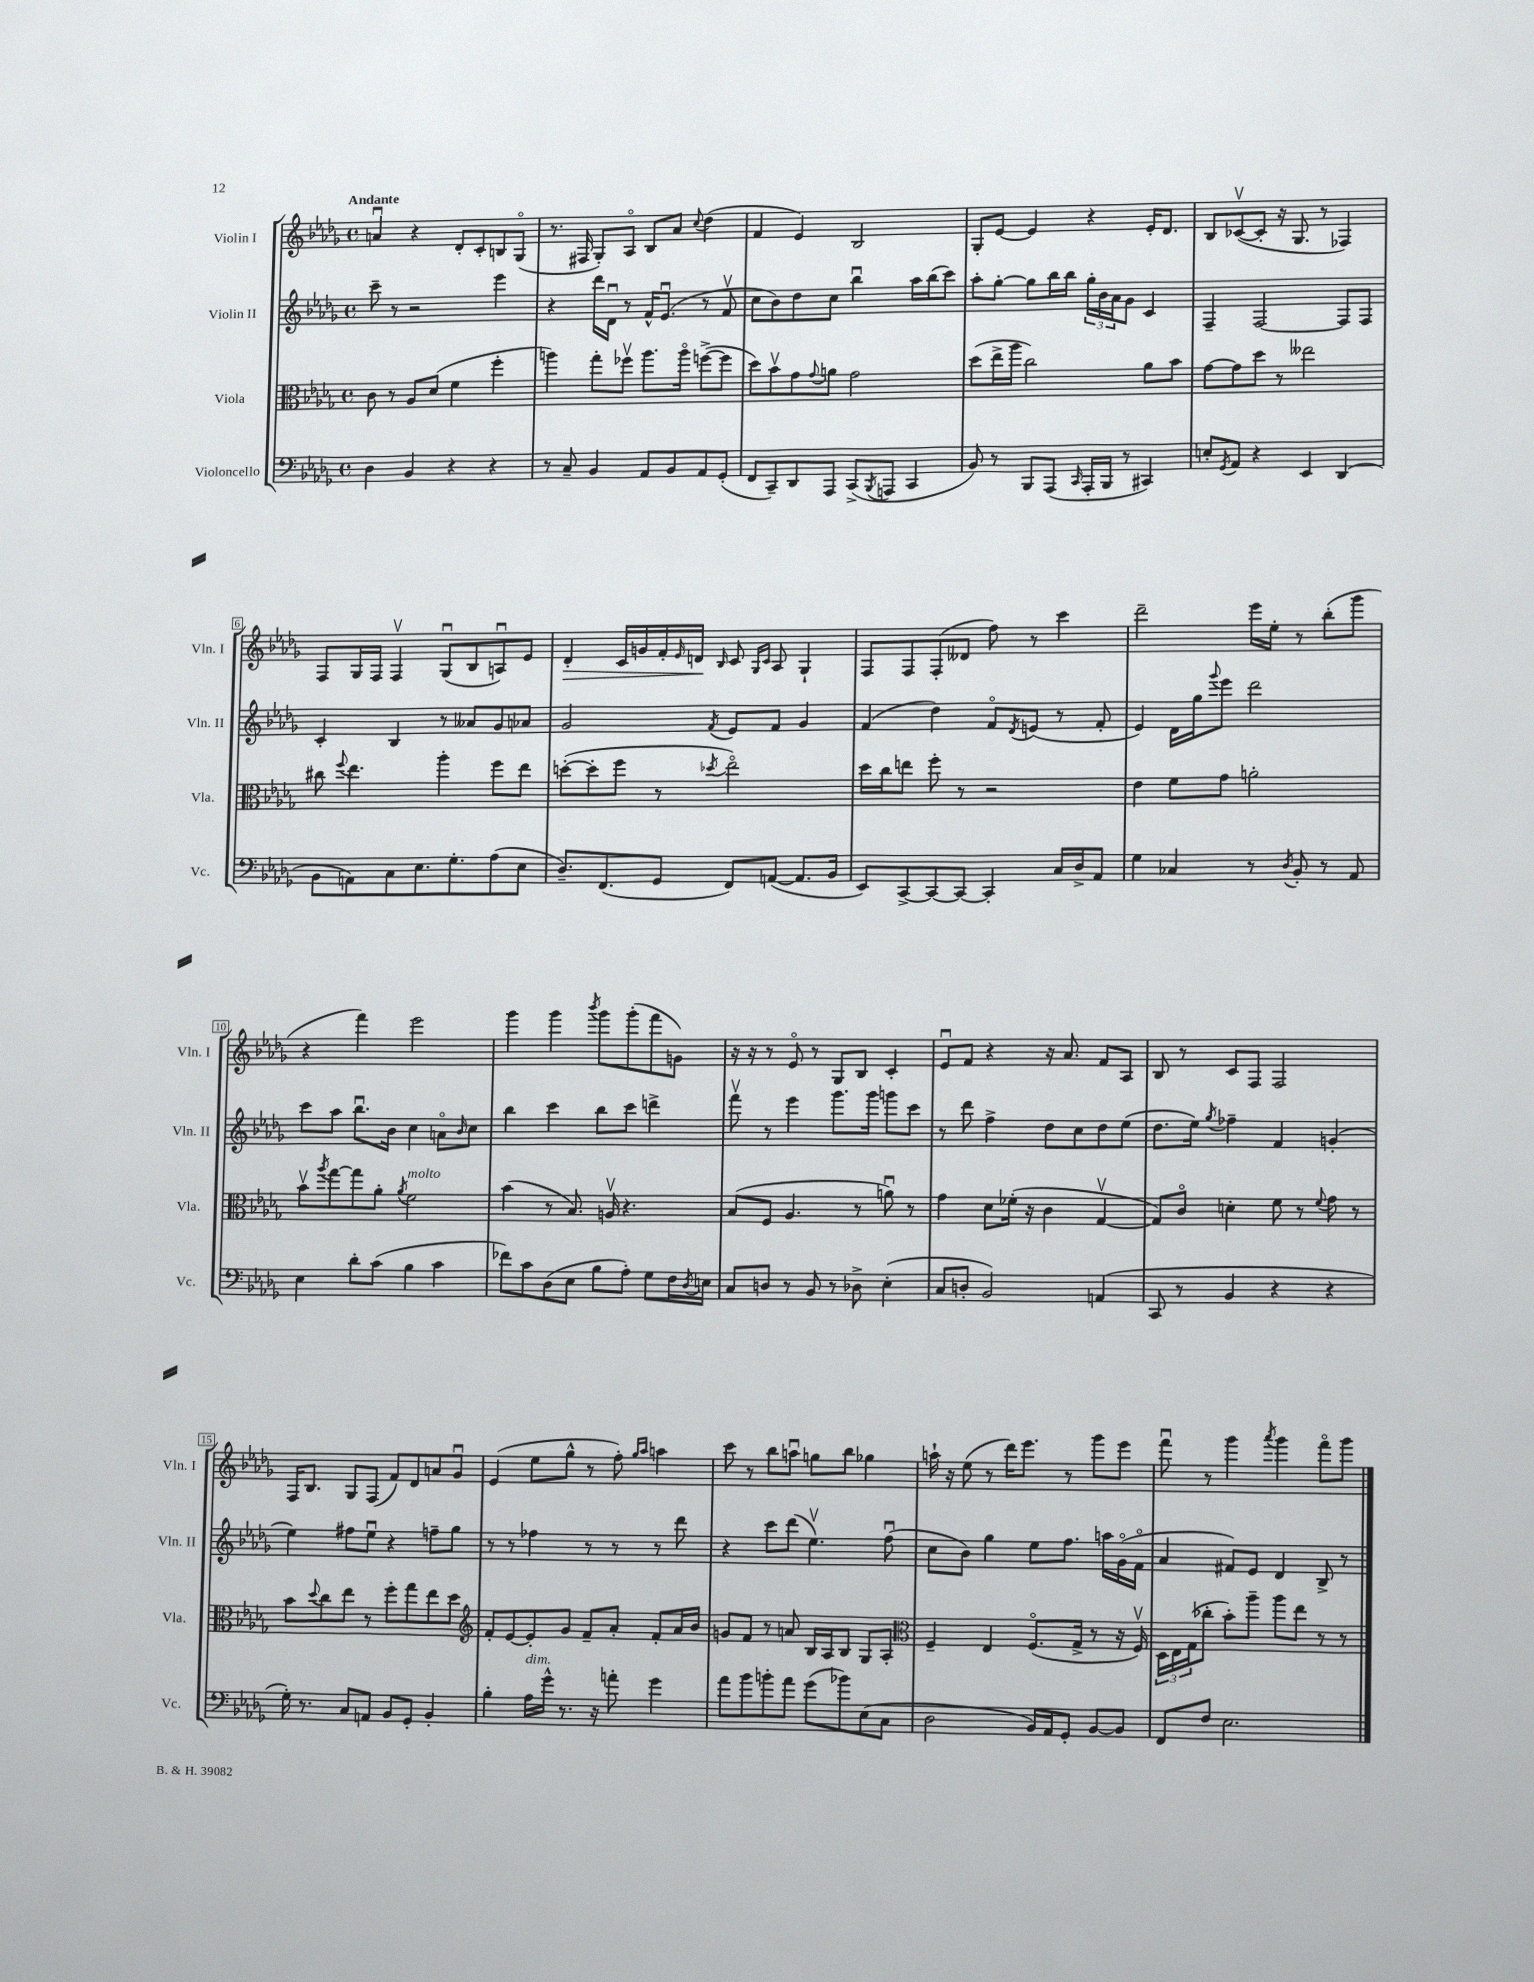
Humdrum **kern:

**kern	**kern	**kern	**kern
*staff4	*staff3	*staff2	*staff1
*clefF4	*clefC3	*clefG2	*clefG2
*k[b-e-a-d-g-]	*k[b-e-a-d-g-]	*k[b-e-a-d-g-]	*k[b-e-a-d-g-]
*M4/4	*M4/4	*M4/4	*M4/4
*met(c)	*met(c)	*met(c)	*met(c)
4D-\	8c\	8ccc~\	4au/
.	8r	8r	.
4BB-/	8A-/L	2r	4r
.	(8d-/J	.	.
4r	4f\	.	8d-'/L
.	.	.	8c'/
4r	4ff'\	4eee-\	8B/
.	.	.	(8G-o/J
=	=	=	=
8r	4aa\)	4r	8.r
8C~/	.	.	.
.	.	.	16F#/
4BB-/	8gg-'\L	16ddd-\LL	8G-'/L)
.	.	16d-u\JJ	.
.	8ff-v\J	8r	8A-o/J
8AA-/L	8.aa\L	16f^^/LK	8B-/L
.	.	(8.e-u/J	.
8BB-/	.	.	8a-/J
.	16aao\Jk	.	.
.	.	.	8qqcc/
8AA-/	([8ff^\L	8r	(4dd-\
(8GG-'/J	8ff\]J	8fv/	.
=	=	=	=
8FF/L	8dd-\L)	8cc\L	4f/
8CC~/)	8b-v\	8b-\)	.
8DD-/	8g-\	8dd-\	4e-/)
.	8qqg-/	.	.
8AAA-/J	8a\J	8cc\J	.
(8CC^/L	2g-\	4bb-u\	2B-/
8qBBB-/	.	.	.
8AAA/J	.	.	.
4CC/	.	16aa-\LL	.
.	.	(16bb-\J	.
.	.	8ccc\J)	.
=	=	=	=
8BB-/)	(8dd-\L	8aa-'\L	8G-'/L
8r	16ee-^\L	[8gg-'\J	[8e-/J
.	16aa-\JJ	.	.
8BBB-/L	2cc\)	8gg-\]L	4e-/]
(8AAA-/J	.	16bb-\L	.
.	.	16bb-\JJ	.
16qqCC/	.	.	.
16AAA-'/LL	.	24gg-'\LL	4r
.	.	24b-\	.
16BBB-/JJ	.	.	.
.	.	24a-\J	.
8r	.	8g-\J	.
4CC#/)	8a-\L	4c/	16e-'/LK
.	.	.	8.d-/J
.	8b-\J	.	.
=	=	=	=
8E'/L	[8g-\L	4F~/	8B-/L
8qGG-/	.	.	.
8AA-/J	8g-\]	.	([8c-v/
4r	8dd-\J	[2F/	8c-'/]J
.	8r	.	16r
.	.	.	8.G-/
4EE-/	2ee--\	.	.
.	.	.	8r
(4DD-/	.	8F/]L	4F-/)
.	.	8F/J	.
=	=	=	=
8BB-\L	8cc#\	4c'/	8F/L
.	8qqff/	.	.
8AA\)	4.ee-\	.	16G-/L
.	.	.	16F/JJ
8C\	.	4B-/	4Fv/
8.E-\	.	.	.
.	4aa-'\	8r	(8G-u/L
8.G-'\	.	.	.
.	.	8a--/L	8B-/
(8A-\	8ff\L	8g-/	8Au/)
8E-\J	8ee-\J	8a-/J	8e-/J
=	=	=	=
8.D-~/L)	([8dd'\L	2g-/	4d-'/
.	8dd'\]	.	.
(8.FF/	.	.	.
.	8ff\J	.	16c/LL
.	.	.	16g/
8GG-/J	8r	.	16f'/
.	.	.	16qqe-/
.	.	.	16d/JJ
.	8qdd-/	8qf/	16qqB-/
8FF/L)	2ee-o\)	8e-/L	8c/
.	.	.	16qqG-/LL
.	.	.	16qqc/JJ
([8AA/J	.	8f/J	8A-/
8.AA/]L	.	4g-/	4G-`/
16BB-/Jk	.	.	.
=	=	=	=
8EE-/L)	16dd-\LL	(4f/	8F/L
.	16cc\J	.	.
[8CC^/	8ee\J	.	8F/
8CC/_	8ff'\	4dd-\)	(8F'/
8CC/_J	8r	.	8d--/J
4CC'/]	2r	8fo/L	8ff\)
.	.	8qd-/	.
.	.	(8e/J	8r
16C/LL	.	8r	4ccc\
16D-^/J	.	.	.
8AA-/J	.	8f'/	.
=	=	=	=
4G-\	4e-\	4e-/)	2ddd-~\
4C-/	8f\L	16d-\LL	.
.	.	16gg-\J	.
.	.	8qqggg-/	.
.	8g-\J	8eee-\J	.
8r	2a'\	2ddd-\	16eee-\LL
.	.	.	16ee-'\JJ
8qD-/	.	.	.
8BB-'/	.	.	8r
8r	.	.	(8bb-'\L
8AA-/	.	.	8ggg-\J
=	=	=	=
4E-\	8b-v\L	8ccc\L	4r
.	8qaa-/	.	.
.	[8gg-\	8aa-\J	.
8d-'\L	8gg-\]	8.bb-u\L	4fff\)
(8c\J	8a-'\J	.	.
.	.	16b-\Jk	.
.	8qa-/	.	.
4B-\	2f\	4cc\	2eee-\
4c\	.	8ao\L	.
.	.	16qqb-/	.
.	.	8cc\J	.
=	=	=	=
8f-\L)	(4b-\	4bb-\	4ggg-\
8c\	.	.	.
(8D-\	8r	4ccc\	4ggg-\
8E-\J	8.B-/)	.	.
.	.	.	8qbbb-/
8B-\L	.	8bb-\L	8ggg-\L
.	16Av/	.	.
8A-'\J)	4.r	8ccc\J	(8ggg-'\
8G-\L	.	4ddd^\	8fff\
16F\L	.	.	8g\J)
8qD-/	.	.	.
16E\JJ	.	.	.
=	=	=	=
8C/L	(8B-/L	8fffv\	16r
.	.	.	16r
8D/J	8F/J	8r	8r
8r	4.A-/	4eee-\	8e-o/
8BB-/	.	.	8r
8r	.	8.ggg-\L	8G-/L
8D-^\	8r	.	8B-/J
.	.	16ggg-\Jk	.
(4E-'\	8au\)	8ggg\L	4c'/
.	8r	8ccc\J	.
=	=	=	=
8C/L	4g-\	8r	8e-u/L
8D'/J	.	8ddd-\	8f/J
2BB-/)	8d-\L	4ff^\	4r
.	(16f-'\Jk	.	.
.	16r	.	.
.	4c\	8dd-\L	16r
.	.	.	8.a-/
.	.	8cc\	.
(4AA/	[4G-v/	8dd-\	8f/L
.	.	(8ee-\J	8A-/J
=	=	=	=
8CC/	8G-/]L)	8.dd-\L	8B-/
8r	8co/J	.	8r
.	.	16ee-\Jk)	.
.	.	8qgg-/	.
4BB-/	4d'\	4ff-~\	8c/L
.	.	.	8F/J
4r	8f\	4f/	2F/
.	8r	.	.
.	8qqf/	.	.
4r	8g-\	(4g'/	.
.	8r	.	.
=	=	=	=
16G-'\)	8b-\L	4ee-\)	16F/LK
8.r	.	.	8.B-/J
.	8qqdd-/	.	.
.	8cc\	.	.
8C/L	8ee-\J	8ff#\L	8G-/L
8AA/J	8r	8ee-u\J	(8F/J
8BB-/L	8ff'\L	4r	8f/L)
8GG-'/J	8gg-\	.	8d-/
4BB-'/	8ee-\	8ff~\L	8a/
.	8dd-\J	8gg-\J	8g-u/J
=	=	=	=
*	*clefG2	*	*
4B-'\	8f'/L	8r	(4e-/
.	[8e-/	8r	.
16A-\LL	8e-'/]	4ff-\	8ee-\L
16g-^^\JJ	.	.	.
8.r	8g-/J	.	8gg-^^\J
.	8f~/L	8r	8r
16r	.	.	.
8a'\	8a-'/J	8r	8ff'\)
.	.	.	16qqgg-/LL
.	.	.	16qqaa-/JJ
4g-\	8f'/L	8r	4aa\
.	16a-/L	8ddd-\	.
.	16b-/JJ	.	.
=	=	=	=
8a-\L	8g/L	4r	8ccc\
8b-\	8f/J	.	8r
8b'\	8r	8ccc\L	8bb-\L
8a-\J	8a/	(8ddd-\J	8aau\J
(8g-\L	16B-/LL	4.ee-v\)	8gg\L
.	16A-/J	.	.
8b-\)	8B-/J	.	8bb-\J
(8E-\	8G-/L	.	4gg-\
8C\J	8A-'/J	(8ffu\	.
=	=	=	=
*	*clefC3	*	*
2D-\	4F~/	8cc\L	16aa`\
.	.	.	16r
.	.	8b-\J)	(8ee-\
.	4E-/	4gg-\	8r
.	.	.	16ddd-\LK)
.	.	.	8.eee-\J
16BB-/LL)	(8.Fo/L	8ee-\L	.
16AA-/J	.	.	.
8GG-'/J	.	8.ff\J	8r
.	16G-^/Jk	.	.
[8BB-/L	8r	.	8ggg-\L
.	.	16aa\LL	.
8BB-/]J	16r	(16g-o\	8eee-\J
.	16Fv/)	16fo\JJ	.
=	=	=	=
8FF/L	24D-\LL	4a-/	8fffu\
.	24E-\	.	.
.	(24G-\J	.	.
8F/J	8cc-'\J	.	8r
2.E-\	8b-'\L)	8f#/L)	4ggg-\
.	8aa-~\J	8e-/J	.
.	.	.	8qaaa-/
.	8aa-\L	4d-/	4ggg-\
.	8ee-\J	.	.
.	8r	8B-^/	8fffo\L
.	8r	8r	8ggg-\J
==	==	==	==
*-	*-	*-	*-
